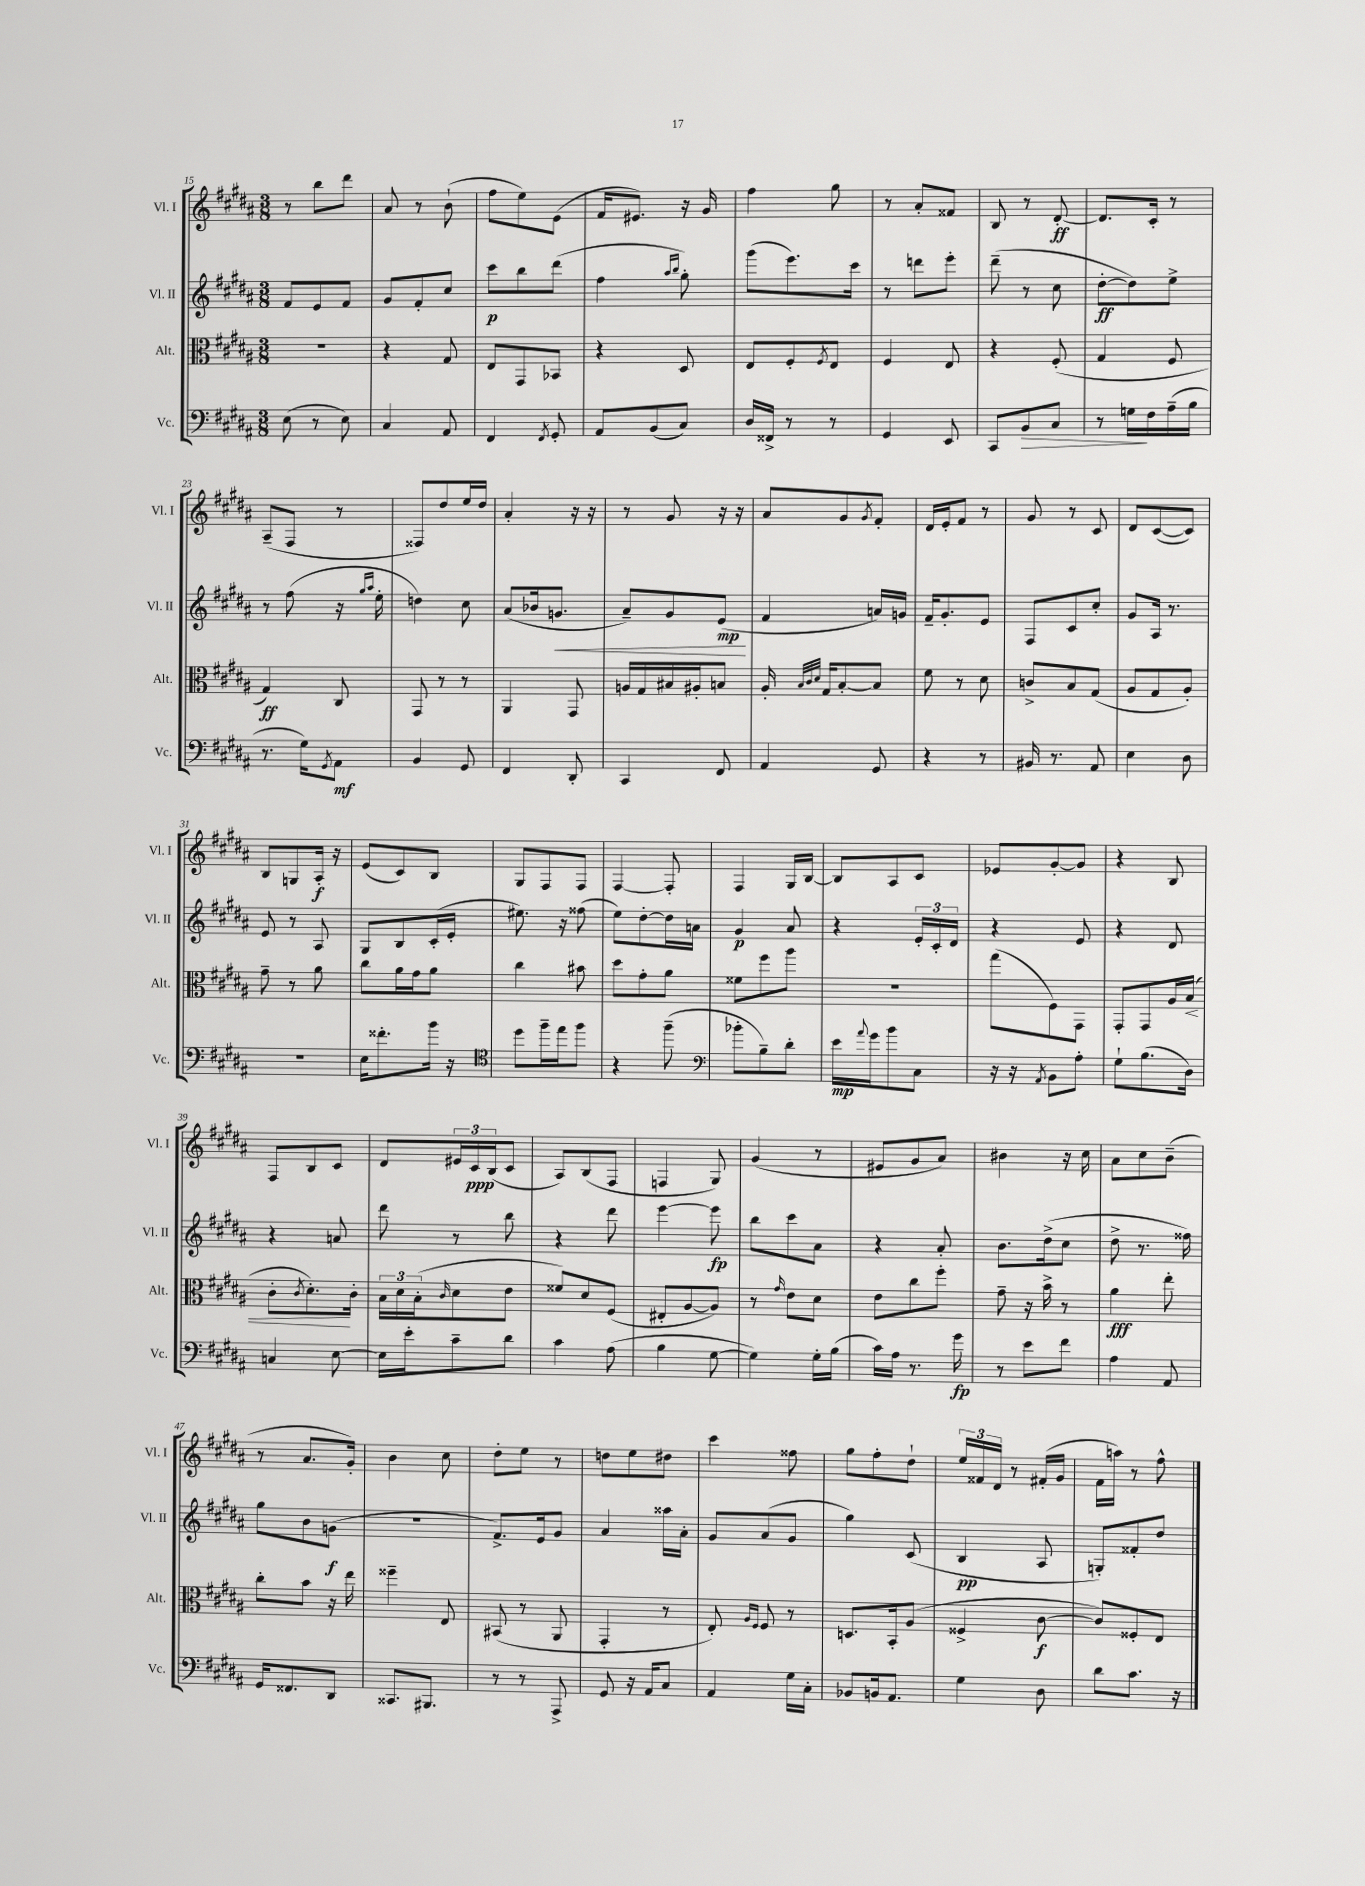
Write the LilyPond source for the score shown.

<<
\new StaffGroup <<
\new Staff = "s0" \with { instrumentName = "Vl. I" shortInstrumentName = "Vl. I" } {
    \clef treble \key b \major \numericTimeSignature \time 3/8
    r8 b''8 dis'''8 |
    ais'8 r8 b'8-!( |
    fis''8 e''8) e'8( |
    fis'16 eis'8.) r16 gis'16 |
    fis''4 gis''8 |
    r8 ais'8-. fisis'8 |
    b8 r8 dis'8~-.\ff |
    dis'8. cis'16-. r8 |
    ais8--( fis8 r8 |
    fisis8) dis''8 e''16 dis''16 |
    ais'4-. r16 r16 |
    r8 gis'8 r16 r16 |
    ais'8 gis'8 \acciaccatura { gis'8 } fis'8-. |
    dis'16 e'16-. fis'8 r8 |
    gis'8 r8 cis'8 |
    dis'8 cis'8~( cis'8) |
    b8 g8 ais16-.\f r16 |
    e'8( cis'8) b8 |
    gis8 fis8 fis8 |
    fis4~ fis8-. |
    fis4 gis16 b16~ |
    b8 ais8 cis'8 |
    ees'8 gis'8~-. gis'8 |
    r4 b8 |
    fis8 b8 cis'8 |
    dis'8 \tuplet 3/2 { eis'16 cis'16\ppp b16( } cis'8 |
    ais8) b8( fis8 |
    f4 gis8) |
    gis'4( r8 |
    eis'8 gis'8 ais'8) |
    bis'4 r16 cis''16 |
    ais'8 cis''8 b'8--( |
    r8 ais'8. gis'16-.) |
    b'4 cis''8 |
    dis''8-. e''8 r8 |
    d''8 e''8 dis''8 |
    cis'''4 fisis''8 |
    gis''8 fis''8-. dis''8-! |
    \tuplet 3/2 { e''16 fisis'16 dis'16 } r8 fis'16-.( gis'16 |
    fis'16 a''16) r8 fis''8-^ \bar "|." |
}
\new Staff = "s1" \with { instrumentName = "Vl. II" shortInstrumentName = "Vl. II" } {
    \clef treble \key b \major \numericTimeSignature \time 3/8
    fis'8 e'8 fis'8 |
    gis'8 fis'8-. cis''8 |
    cis'''8\p b''8 dis'''8( |
    fis''4 \grace { ais''16 b''16 } gis''8-.) |
    gis'''8( e'''8.) cis'''16 |
    r8 d'''8 e'''8-. |
    dis'''8--( r8 cis''8 |
    dis''8~-.\ff dis''8) e''8-> |
    r8 fis''8( r16 \grace { gis''16 ais''16 } e''16-. |
    d''4) cis''8 |
    ais'8( bes'16 g'8.\< |
    ais'8--) gis'8 e'8\mp\!( |
    fis'4 a'16) g'16 |
    fis'16-- gis'8.-. e'8 |
    fis8 cis'8 cis''8-. |
    gis'8 ais16 r8. |
    e'8 r8 ais8 |
    gis8 b8 cis'16-.( e'16-. |
    eis''8.) r16 fisis''8( |
    e''8) dis''8~-. dis''16 a'16 |
    gis'4\p ais'8 |
    r4 \tuplet 3/2 { e'16-. cis'16-. dis'16 } |
    r4 e'8 |
    r4 dis'8 |
    r4 a'8 |
    dis'''8 r8 b''8 |
    r4 dis'''8 |
    e'''4~ e'''8\fp |
    b''8 cis'''8 ais'8 |
    r4 ais'8-. |
    b'8. dis''16->( cis''8 |
    dis''8-> r8. fisis''16) |
    gis''8 b'8 g'8\f( |
    r4. |
    fis'8.->) e'16 gis'8 |
    ais'4 aisis''16 ais'16-. |
    gis'8 ais'8( gis'8 |
    gis''4) cis'8( |
    b4\pp ais8 |
    g8-.) fisis'8-. dis''8 \bar "|." |
}
\new Staff = "s2" \with { instrumentName = "Alt." shortInstrumentName = "Alt." } {
    \clef alto \key b \major \numericTimeSignature \time 3/8
    R4. |
    r4 gis8 |
    e8 gis,8 bes,8 |
    r4 dis8 |
    e8 fis8-. \acciaccatura { fis8 } e8 |
    fis4 e8 |
    r4 fis8-.( |
    gis4 fis8 |
    gis4\ff) cis8 |
    gis,8 r8 r8 |
    ais,4 gis,8 |
    a16 gis16 bis16 ais16-. b8 |
    ais16-. \grace { b32 cis'32 dis'32 } gis16 b8~-. b8 |
    fis'8 r8 dis'8 |
    c'8-> b8 gis8( |
    ais8 gis8 ais8-.) |
    gis'8-- r8 ais'8 |
    cis''8 ais'16 gis'16 ais'8 |
    cis''4 bis'8 |
    dis''8 gis'8-. ais'8 |
    fisis'8 fis''8 ais''8 |
    R4. |
    gis''8( fis8) gis,8 |
    gis,8-. gis,8 ais16 b16\<( |
    cis'8-. \acciaccatura { cis'8 } dis'8.-.\!) cis'16-. |
    \tuplet 3/2 { b16 dis'16 b16-.( } \grace { cis'16 } dis'8 e'8 |
    fisis'8) dis'8 fis8( |
    eis8-. ais8~ ais8) |
    r8 \grace { gis'16 } e'8 dis'8 |
    e'8 cis''8 fis''8-. |
    gis'8-- r16 b'16-> r8 |
    ais'4\fff e''8-. |
    cis''8-. b'8 r16 e''16 |
    fisis''4-- e8 |
    bis,8( r8 ais,8 |
    gis,4-. r8 |
    e8-.) \grace { ais16 fis16 } fis8 r8 |
    d8. b,16-. ais8( |
    fisis4-> cis'8~\f |
    cis'8) fisis8-. e8 \bar "|." |
}
\new Staff = "s3" \with { instrumentName = "Vc." shortInstrumentName = "Vc." } {
    \clef bass \key b \major \numericTimeSignature \time 3/8
    e8( r8 e8) |
    cis4 ais,8 |
    fis,4 \acciaccatura { fis,8 } gis,8-. |
    ais,8 b,8( cis8) |
    dis16 fisis,16-> r8 r8 |
    gis,4 e,8 |
    cis,8 b,8\> cis8 |
    r8 g16\! fis16 ais16--( b16 |
    r8. gis16) \acciaccatura { gis,8 } ais,8\mf |
    b,4 gis,8 |
    fis,4 dis,8-. |
    cis,4 fis,8 |
    ais,4 gis,8 |
    r4 r8 |
    bis,16 r8. ais,8 |
    e4 dis8 |
    R4. |
    e16 fisis'8.-. b'16 r16 |
    \clef tenor dis''8 fis''16-- e''16 fis''8 |
    r4 fis''8--( |
    \clef bass bes'8-. b8--) dis'8-. |
    e'16\mp \appoggiatura { ais'8 } gis'16 b'8 cis8 |
    r16 r16 \acciaccatura { ais,8 } b,8 ais8-. |
    gis8-! b8.( dis16) |
    c4 e8~ |
    e16 e'16-. cis'8-- dis'8 |
    cis'4 ais8( |
    b4 gis8~ |
    gis4) gis16-. b16( |
    cis'16) ais16 r8. gis'16\fp |
    r8 e'8 fis'8 |
    ais4 ais,8 |
    gis,16 fisis,8. dis,8 |
    cisis,8. bis,,8. |
    r8 r8 ais,,8-> |
    gis,8 r16 ais,16 cis8 |
    ais,4 gis16 cis16-. |
    bes,8 b,16 ais,8. |
    gis4 dis8 |
    dis'8 cis'8. r16 \bar "|." |
}
>>
>>
\layout { \context { \Score currentBarNumber = #15 } }
